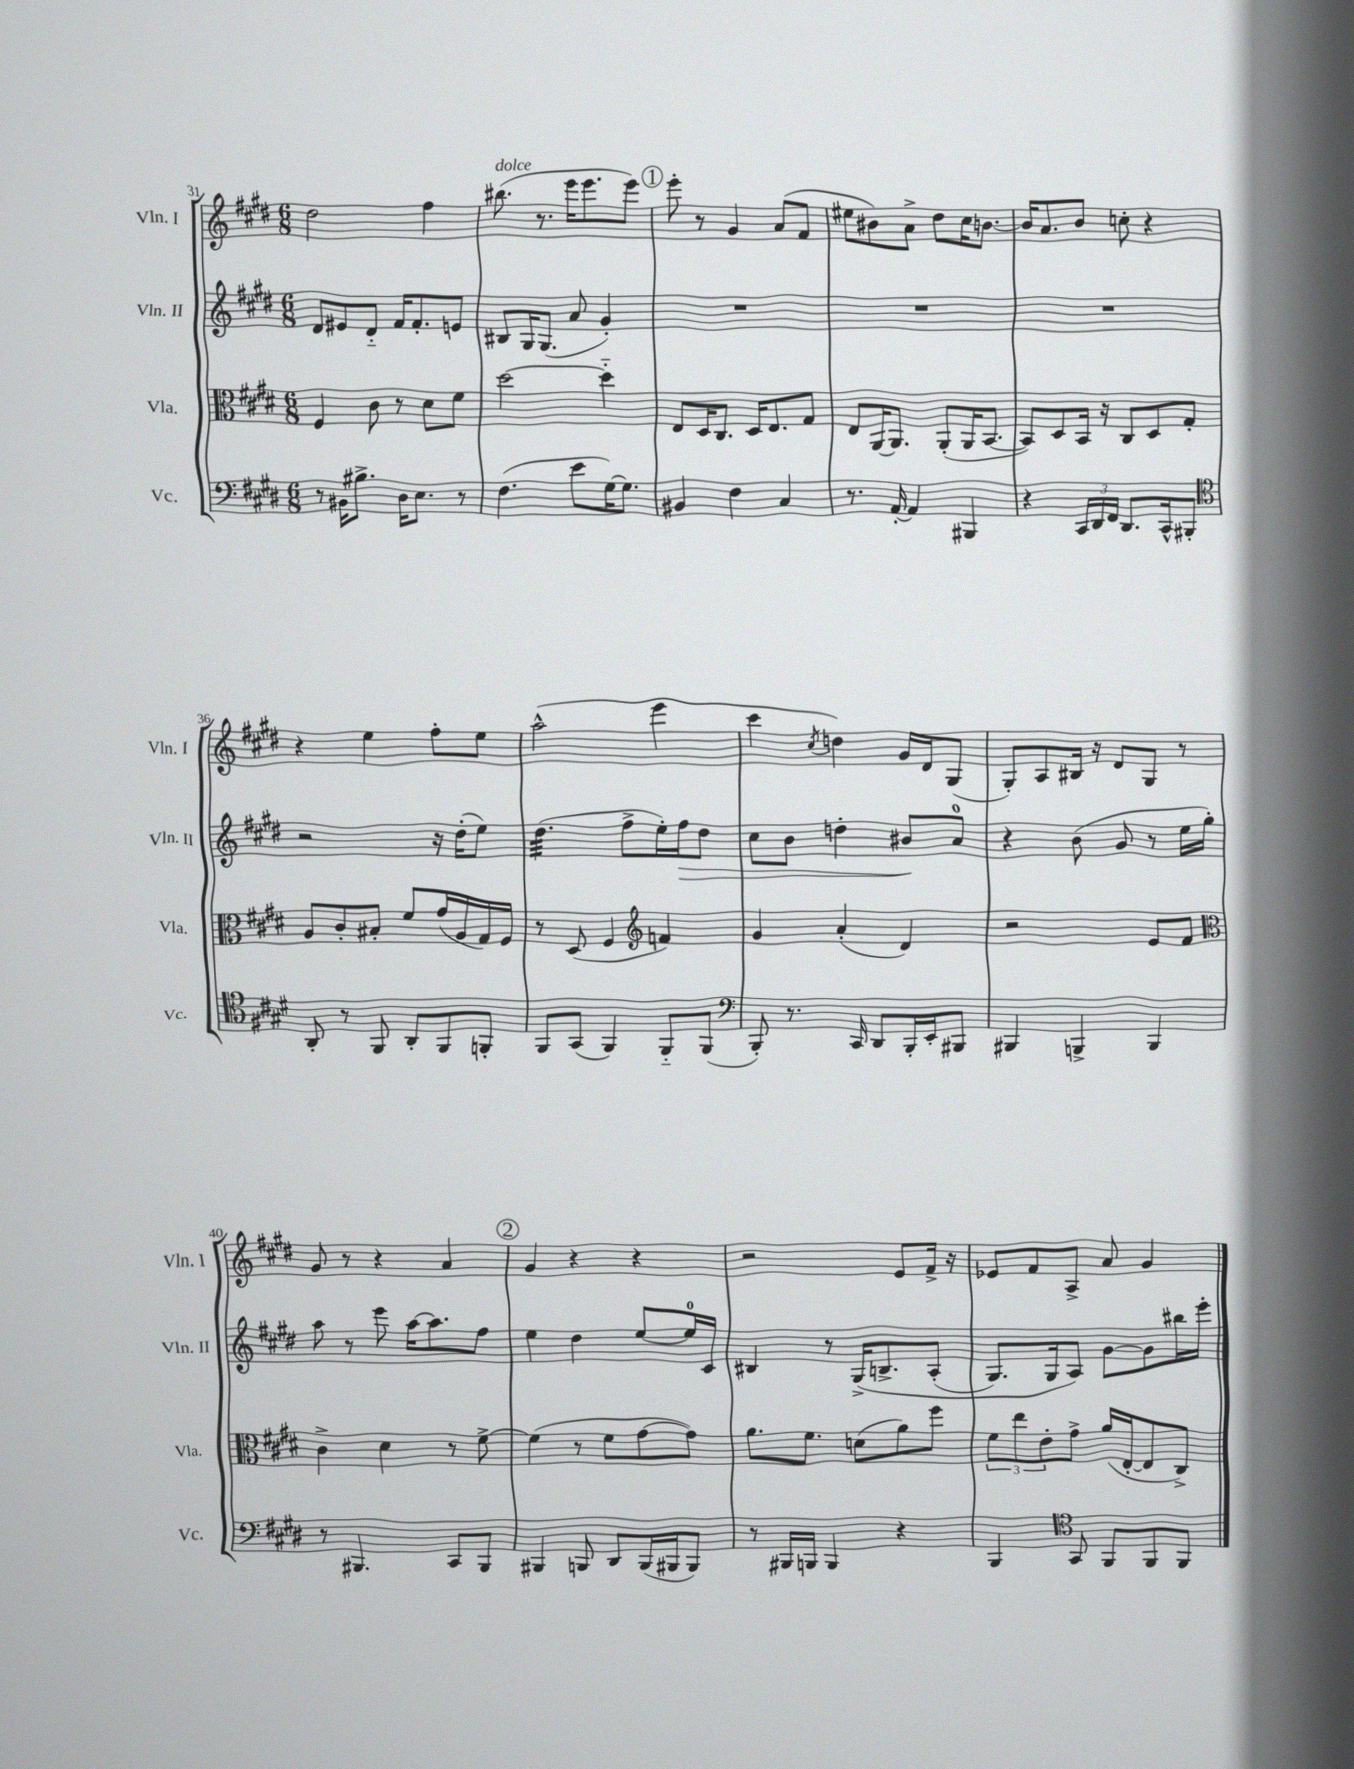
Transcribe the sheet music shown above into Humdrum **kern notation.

**kern	**kern	**kern	**kern
*staff4	*staff3	*staff2	*staff1
*clefF4	*clefC3	*clefG2	*clefG2
*k[f#c#g#d#]	*k[f#c#g#d#]	*k[f#c#g#d#]	*k[f#c#g#d#]
*M6/8	*M6/8	*M6/8	*M6/8
8r	4F#	8d#	2dd#
16BB#	.	8e#	.
8.B#^	.	.	.
.	8c#	8d#'~	.
16D#	8r	16f#	.
8.E	.	8.f#'	.
.	8d#	.	4ff#
8r	8f#	8e	.
=	=	=	=
(4.F#	[2dd#	8B#	(8.bb#
.	.	16G#	.
.	.	(8.G#	8.r
8e	.	8a	16eee
.	.	.	8.eee
[16G#)	4dd#'~]	4g#')	.
8.G#]	.	.	.
.	.	.	8eee)
=	=	=	=
4BB#	8E	2.r	8eee'
.	16D#	.	8r
.	8.C#	.	.
4F#	.	.	4g#
.	16D#	.	.
.	8.E	.	.
4C#	.	.	(8a
.	8G#	.	8f#
=	=	=	=
8.r	8E	2.r	8ee#
.	[16AA	.	8b#)
[16AA'	8.AA]	.	.
4AA]	.	.	8a^
.	(8AA'	.	8dd#
4BBB#	16AA	.	16cc#
.	[8.BB	.	[8.b
=	=	=	=
4r	8BB])	2.r	16b]
.	.	.	8.a
.	8D#	.	.
24CC#	16BB	.	8b
24DD#	.	.	.
.	16r	.	.
24FF#	.	.	.
8.DD#	8C#	.	8cc'
.	8D#	.	4r
16CC#^^	.	.	.
8BBB#'	8G#'	.	.
=	=	=	=
*clefC4	*	*	*
8AA'	8A	2r	4r
8r	8c#'	.	.
8FF#	8B#'	.	4ee
8AA'	8f#	.	.
8FF#	(16g#	16r	8ff#'
.	16A	(16dd#'	.
8FF'	16G#)	8ee)	8ee
.	16F#	.	.
=	=	=	=
8FF#	8r	(4.dd#	(2aa^^
(8GG#	(8D#	.	.
4FF#)	4F#	.	.
.	.	8ff#^	.
*	*clefG2	*	*
8FF#'~	4f)	16ee')	4eee
.	.	16ff#	.
(8FF#	.	8dd#	.
=	=	=	=
*clefF4	*	*	*
8BBB')	4g#	8cc#	4ccc#
8.r	.	8b	.
.	.	.	8qcc#
.	(4a'	4dd'	4dd)
16CC#	.	.	.
8DD#	.	.	.
16BBB'	4d#)	8b#	16g#
16EE'	.	.	16d#
8BBB#	.	8a	(8G#
=	=	=	=
4BBB#	2r	4r	8G#')
.	.	.	8A
4BBB^	.	(8b	16B#
.	.	.	16r
.	.	8g#	8d#
4BBB	8e	8r	8G#
.	8f#	16ee	8r
.	.	16gg#')	.
=	=	=	=
*	*clefC3	*	*
8r	4c#^	8aa	8g#
4.BBB#	.	8r	8r
.	4d#	8eee	4r
.	.	[16aa	.
.	.	8.aa]	.
8CC#	8r	.	4a
8BBB#	[8f#^	8ff#	.
=	=	=	=
4BBB#	(4f#]	4ee	4g#
8BBB	8r	4dd#	4r
8DD#	8f#	.	.
(16BBB	[8g#	[8ee	4r
16BBB#	.	.	.
8BBB#)	8g#])	16ee]	.
.	.	16c#	.
=	=	=	=
8r	8.a	4B#	2r
16BBB#	.	.	.
16BBB	8.f#	.	.
4BBB	.	8r	.
.	(8d	&(16G#^	.
.	.	8.B^	.
4r	8a)	.	8e
.	8ff#	(8A'	16f#^
.	.	.	16r
=	=	=	=
4BBB	12f#	8.G#)	8e-
.	12ee	.	.
.	.	.	8f#
.	12e'	.	.
.	.	16G#	.
*clefC4	*	*	*
8GG#	8g#^	8A&)	8A^
8FF#	(16a	[8g#	8a
.	[16E'	.	.
8FF#	8E]	8g#]	4g#
8FF#	8C#^)	16bb#	.
.	.	16eee'	.
==	==	==	==
*-	*-	*-	*-
